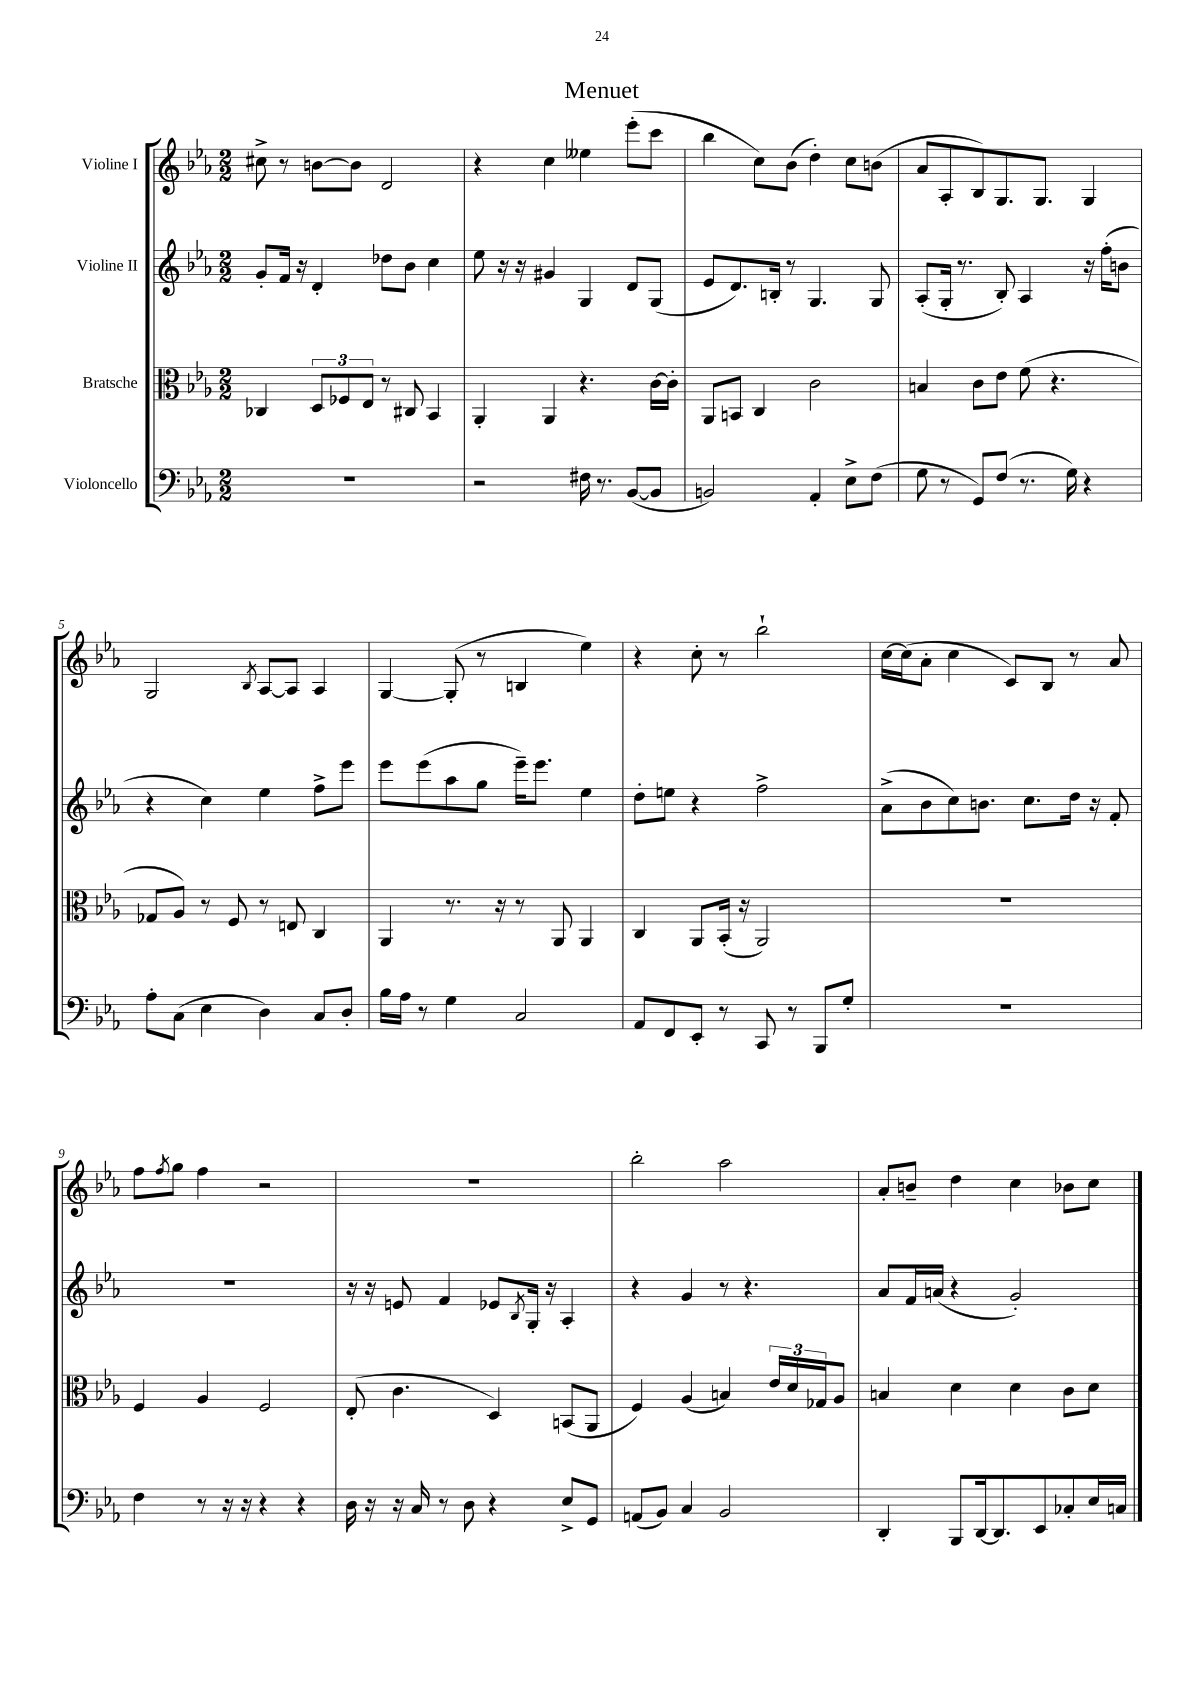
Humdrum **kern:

**kern	**kern	**kern	**kern
*staff4	*staff3	*staff2	*staff1
*clefF4	*clefC3	*clefG2	*clefG2
*k[b-e-a-]	*k[b-e-a-]	*k[b-e-a-]	*k[b-e-a-]
*M2/2	*M2/2	*M2/2	*M2/2
1r	4C-	8g'	8cc#^
.	.	16f	8r
.	.	16r	.
.	12D	4d'	[8b
.	12F-	.	.
.	.	.	8b]
.	12E-	.	.
.	8r	8dd-	2d
.	8C#	8b-	.
.	4BB-	4cc	.
=	=	=	=
2r	4AA-'	8ee-	4r
.	.	16r	.
.	.	16r	.
.	4AA-	4g#	4cc
16F#	4.r	4G	4ee--
8.r	.	.	.
([8BB-	.	8d	(8eee-'
8BB-]	[16c	(8G	8ccc
.	16c']	.	.
=	=	=	=
2BB)	8AA-	8e-	4bb-
.	8BB	8.d)	.
.	4C	.	8cc)
.	.	16B'	.
.	.	8r	(8b-
4AA-'	2c	4.G	4dd')
8E-^	.	.	8cc
(8F	.	8G	(8b
=	=	=	=
8G	4B	(8A-'	8a-
8r	.	16G'	8A-'
.	.	8.r	.
8GG)	8c	.	8B-)
(8F	8e-	8B-')	8.G
8.r	(8f	4A-	.
.	.	.	8.G
.	4.r	.	.
16G)	.	.	.
4r	.	16r	4G
.	.	(16ff'	.
.	.	8b	.
=	=	=	=
8A-'	8G-	4r	2G
(8C	8A-)	.	.
4E-	8r	4cc)	.
.	8F	.	.
.	.	.	8qB-
4D)	8r	4ee-	[8A-
.	8E	.	8A-]
8C	4C	8ff^	4A-
8D'	.	8eee-	.
=	=	=	=
16B-	4AA-	8eee-	[4G
16A-	.	.	.
8r	.	(8eee-	.
4G	8.r	8aa-	(8G']
.	.	8gg	8r
.	16r	.	.
2C	8r	16eee-~)	4B
.	.	8.eee-	.
.	8AA-	.	.
.	4AA-	4ee-	4ee-)
=	=	=	=
8AA-	4C	8dd'	4r
8FF	.	8ee	.
8EE-'	8AA-	4r	8cc'
8r	(16BB-'	.	8r
.	16r	.	.
8CC	2AA-)	2ff^	2bb-`
8r	.	.	.
8BBB-	.	.	.
8G'	.	.	.
=	=	=	=
1r	1r	(8a-^	[16cc
.	.	.	(16cc]
.	.	8b-	8a-'
.	.	8cc)	4cc
.	.	8.b	.
.	.	.	8c)
.	.	8.cc	.
.	.	.	8B-
.	.	16dd	8r
.	.	16r	.
.	.	8f'	8a-
=	=	=	=
4F	4F	1r	8ff
.	.	.	8qff
.	.	.	8gg
8r	4A-	.	4ff
16r	.	.	.
16r	.	.	.
4r	2F	.	2r
4r	.	.	.
=	=	=	=
16D	(8E-'	16r	1r
16r	.	16r	.
16r	4.c	8e	.
16C	.	.	.
8r	.	4f	.
8D	.	.	.
4r	4D)	8e-	.
.	.	8qB-	.
.	.	16G'	.
.	.	16r	.
8E-^	(8BB	4A-'	.
8GG	8AA-	.	.
=	=	=	=
(8AA	4F)	4r	2bb-'
8BB-)	.	.	.
4C	(4A-	4g	.
2BB-	4B)	8r	2aa-
.	.	4.r	.
.	24e-	.	.
.	24d	.	.
.	24G-	.	.
.	8A-	.	.
=	=	=	=
4DD'	4B	8a-	8a-'
.	.	16f	8b~
.	.	(16a	.
8BBB-	4d	4r	4dd
[16DD	.	.	.
8.DD]	.	.	.
.	4d	2g')	4cc
8EE-	.	.	.
8C-'	8c	.	8b-
16E-	8d	.	8cc
16C	.	.	.
==	==	==	==
*-	*-	*-	*-
